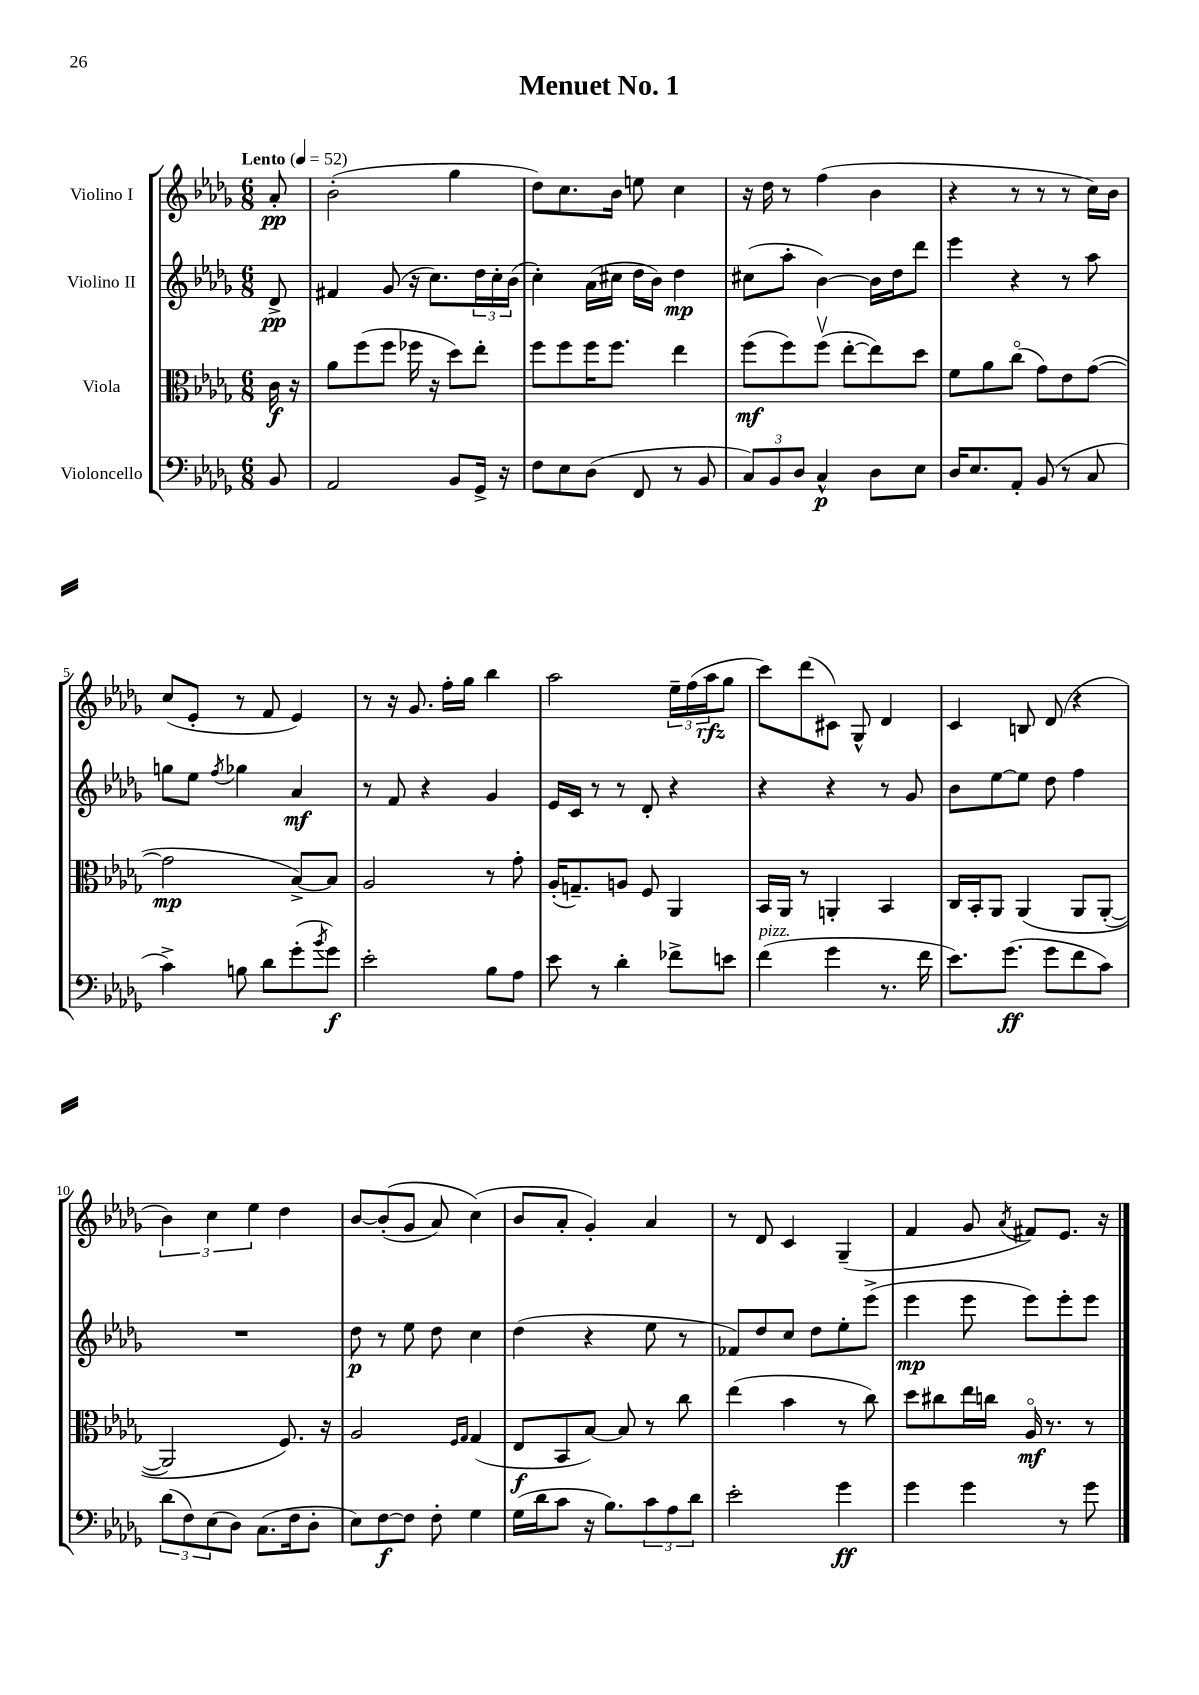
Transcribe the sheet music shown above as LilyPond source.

\header { title = "Menuet No. 1" }
<<
\new StaffGroup <<
\new Staff = "s0" \with { instrumentName = "Violino I" } {
    \clef treble \key des \major \numericTimeSignature \time 6/8 \partial 8 \tempo "Lento" 4 = 52
    aes'8-.\pp |
    bes'2-.( ges''4 |
    des''8) c''8. bes'16 e''8 c''4 |
    r16 des''16 r8 f''4( bes'4 |
    r4 r8 r8 r8 c''16) bes'16 |
    c''8( ees'8-. r8 f'8 ees'4) |
    r8 r16 ges'8. f''16-. ges''16 bes''4 |
    aes''2 \tuplet 3/2 { ees''16-- f''16( aes''16\rfz } ges''8 |
    c'''8) des'''8( cis'8) ges8-^ des'4 |
    c'4 b8 des'8( r4 |
    \tuplet 3/2 { bes'4) c''4 ees''4 } des''4 |
    bes'8~ bes'8-.(\( ges'8 aes'8) c''4(\) |
    bes'8 aes'8-. ges'4-.) aes'4 |
    r8 des'8 c'4 ges4--( |
    f'4 ges'8 \acciaccatura { aes'8 } fis'8) ees'8. r16 \bar "|." |
}
\new Staff = "s1" \with { instrumentName = "Violino II" } {
    \clef treble \key des \major \numericTimeSignature \time 6/8 \partial 8
    des'8->\pp |
    fis'4 ges'8( r16 c''8.) \tuplet 3/2 { des''16 c''16-. bes'16( } |
    c''4-.) aes'16( cis''16 des''16 bes'16) des''4\mp |
    cis''8( aes''8-. bes'4~) bes'16 des''16 des'''8 |
    ees'''4 r4 r8 aes''8 |
    g''8 ees''8 \acciaccatura { f''8 } ges''4 aes'4\mf |
    r8 f'8 r4 ges'4 |
    ees'16 c'16 r8 r8 des'8-. r4 |
    r4 r4 r8 ges'8 |
    bes'8 ees''8~ ees''8 des''8 f''4 |
    R2. |
    des''8\p r8 ees''8 des''8 c''4 |
    des''4( r4 ees''8 r8 |
    fes'8) des''8 c''8 des''8 ees''8-. ees'''8->( |
    ees'''4\mp ees'''8 ees'''8) ees'''8-. ees'''8 \bar "|." |
}
\new Staff = "s2" \with { instrumentName = "Viola" } {
    \clef alto \key des \major \numericTimeSignature \time 6/8 \partial 8
    c'16\f r16 |
    aes'8 f''8( f''8 fes''16 r16 des''8) ees''8-. |
    f''8 f''8 f''16 f''8. ees''4 |
    f''8\mf( f''8) f''8\upbow( ees''8~-. ees''8) des''8 |
    f'8 aes'8 c''8\flageolet( ges'8) ees'8 ges'8~( |
    ges'2\mp bes8~->) bes8 |
    aes2 r8 ges'8-. |
    aes16-.( g8.--) a8 f8 aes,4 |
    bes,16 aes,16 r8 a,4-. bes,4 |
    c16 bes,16-. aes,8 aes,4\( aes,8 aes,8~-.( |
    aes,2) f8.\) r16 |
    aes2 \grace { f16 ges16 } ges4( |
    ees8\f bes,8 bes8~) bes8 r8 c''8 |
    ees''4( bes'4 r8 c''8) |
    des''8 cis''8 ees''16 c''16 aes16\flageolet\mf r8. r8 \bar "|." |
}
\new Staff = "s3" \with { instrumentName = "Violoncello" } {
    \clef bass \key des \major \numericTimeSignature \time 6/8 \partial 8
    bes,8 |
    aes,2 bes,8 ges,16-> r16 |
    f8 ees8 des8( f,8 r8 bes,8 |
    \tuplet 3/2 { c8) bes,8 des8 } c4-^\p des8 ees8 |
    des16 ees8. aes,8-. bes,8( r8 c8 |
    c'4->) b8 des'8 ges'8-.( \acciaccatura { bes'8 } ges'8\f) |
    ees'2-. bes8 aes8 |
    ees'8 r8 des'4-. fes'8-> e'8 |
    f'4^\markup { \italic "pizz." }( ges'4 r8. f'16 |
    ees'8.) ges'8.\ff( ges'8 f'8 c'8) |
    \tuplet 3/2 { des'8( f8) ees8( } des8) c8.( f16 des8-. |
    ees8) f8~\f f8 f8-. ges4 |
    ges16( des'16 c'8 r16 bes8.) \tuplet 3/2 { c'8 aes8 des'8 } |
    ees'2-. ges'4\ff |
    ges'4 ges'4 r8 ges'8 \bar "|." |
}
>>
>>
